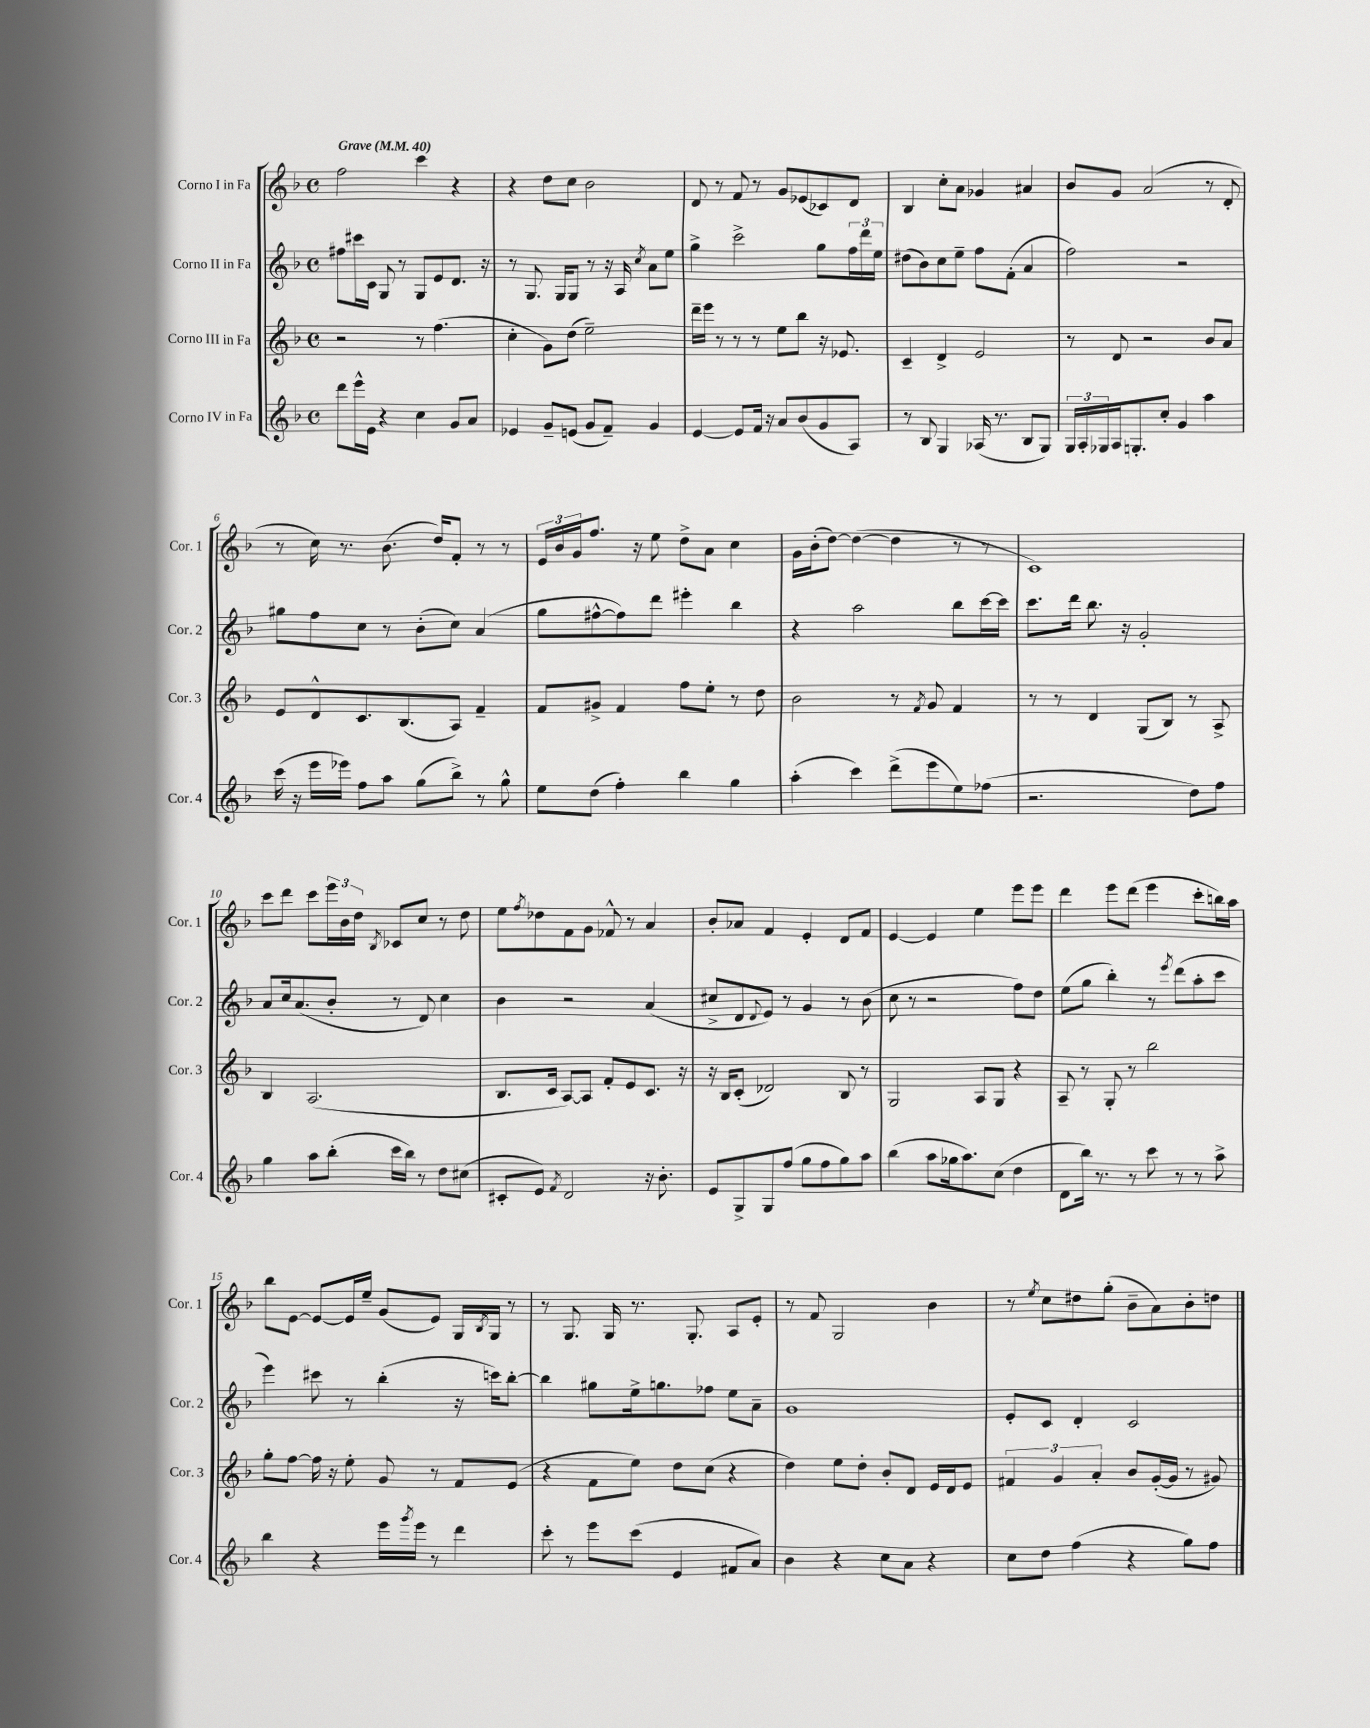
<<
\new StaffGroup <<
\new Staff = "s0" \with { instrumentName = "Corno I in Fa" shortInstrumentName = "Cor. 1" } {
    \clef treble \key f \major \defaultTimeSignature \time 4/4 \tempo "Grave" 4 = 40
    f''2 c'''4 r4 |
    r4 d''8 c''8 bes'2 |
    d'8 r8 f'8 r8 g'8 ees'8( ces'8) d'8 |
    bes4 c''8-. a'8 ges'4 ais'4 |
    bes'8 g'8 a'2( r8 d'8-. |
    r8 c''16) r8. bes'8.( d''16) f'8-. r8 r8 |
    \tuplet 3/2 { e'16 bes'16 g'16 } f''8. r16 e''8 d''8-> a'8 c''4 |
    g'16 bes'16-.( d''8~) d''4~( d''4 r8 r8 |
    c'1) |
    c'''8 d'''8 c'''8 \tuplet 3/2 { e'''16 bes'16 d''16 } \acciaccatura { bes8 } ces'8 c''8 r8 d''8 |
    e''8 \acciaccatura { f''8 } des''8 f'8 g'8 fes'8-^ r8 a'4 |
    bes'8-. aes'8 f'4 e'4-. d'8 f'8 |
    e'4~ e'4 e''4 e'''8 e'''8 |
    d'''4 e'''8 d'''8( e'''4 c'''8-. b''16) a''16 |
    bes''8 e'8~ e'8~ e'16 e''16-- g'8( e'8) g16 \acciaccatura { bes8 } g16 r8 |
    r8 g8. g16 r8. g8.-. a8 e'8-. |
    r8 f'8 g2 bes'4 |
    r8 \acciaccatura { e''8 } c''8 dis''8 g''8-.( bes'8-- a'8) bes'8-. d''8 \bar "|." |
}
\new Staff = "s1" \with { instrumentName = "Corno II in Fa" shortInstrumentName = "Cor. 2" } {
    \clef treble \key f \major \defaultTimeSignature \time 4/4
    fis''8 cis'''16 c'16 g8 r8 g8 e'8 d'8. r16 |
    r8 g8. g16 g8 r8 r16 a16 \acciaccatura { c''8 } a'8 e''8 |
    g''4-> c'''2-> g''8 \tuplet 3/2 { f''16 d'''16 e''16 } |
    dis''8( bes'8) c''8 e''8-- f''8 f'8-.( a'4 |
    f''2) r2 |
    gis''8 f''8 c''8 r8 bes'8-.( c''8) a'4( |
    g''8 fis''8~-^ fis''8) d'''8 eis'''4-. bes''4 |
    r4 a''2 bes''8 c'''16~ c'''16 |
    c'''8. d'''16 bes''8. r16 g'2-. |
    a'8 c''16 a'8.( bes'8-. r8 d'8) c''4 |
    bes'4 r2 a'4( |
    cis''8-> d'8 \appoggiatura { d'8 } e'8) r8 g'4 r8 bes'8( |
    c''8 r8 r2 f''8) d''8 |
    e''8( g''8 bes''4-.) r8 \acciaccatura { e'''8 } d'''8( a''8-. c'''8 |
    e'''4) cis'''8 r8 bes''4-.( r16 c'''16) bes''8~-. |
    bes''4 gis''8 e''16-> g''8. fes''8 e''8 a'8-- |
    g'1 |
    e'8-. c'8 d'4-. c'2 \bar "|." |
}
\new Staff = "s2" \with { instrumentName = "Corno III in Fa" shortInstrumentName = "Cor. 3" } {
    \clef treble \key f \major \defaultTimeSignature \time 4/4
    r2 r8 f''4.( |
    c''4-. g'8) d''8( e''2--) |
    d'''16-- e'''16 r8 r8 r8 e''8 bes''8 r16 ees'8. |
    c'4-- d'4-> e'2 |
    r8 d'8 r2 bes'8 a'8 |
    e'8 d'8-^ c'8. bes8.( a8) f'4-- |
    f'8 gis'8-> f'4 f''8 e''8-. r8 d''8 |
    bes'2 r8 \acciaccatura { f'8 } g'8 f'4 |
    r8 r8 d'4 g8( bes8) r8 a8-> |
    bes4 a2.( |
    bes8. c'16 a8~) a8 f'8-. e'8 c'8. r16 |
    r16 bes16 c'8-.( des'2) bes8 r8 |
    g2 a8 g8 r4 |
    a8-- r8 g8-. r8 bes''2 |
    g''8-. f''8~ f''16 r16 e''8-. g'8 r8 f'8 e'8( |
    r4 f'8 e''8) d''8 c''8( r4 |
    d''4) e''8 d''8-. bes'8-. d'8 e'16 d'16 e'8 |
    \tuplet 3/2 { fis'4 g'4 a'4-. } bes'8 g'16~-.( g'16 r8 gis'8) \bar "|." |
}
\new Staff = "s3" \with { instrumentName = "Corno IV in Fa" shortInstrumentName = "Cor. 4" } {
    \clef treble \key f \major \defaultTimeSignature \time 4/4
    d'''8 e'''16-^ e'16 r4 c''4 g'8 a'8 |
    ees'4 g'8-- e'8( g'8 f'8--) g'4 |
    e'4~ e'8 f'16 r16 a'8 bes'8( g'8 a8) |
    r8 bes8 g4 aes16( r8. bes8 g8) |
    \tuplet 3/2 { g16 a16-. ges16 } a16 g8.-. c''8-. g'4 a''4 |
    c'''16( r16 e'''16 ees'''16) f''8 a''8 g''8( bes''8->) r8 g''8-^ |
    e''8 d''8( f''4-.) bes''4 g''4 |
    a''4-.( c'''4) d'''8->( e'''8 e''8) fes''8( |
    r2. d''8) f''8 |
    g''4 a''8 bes''8-.( c'''16 bes''16) r8 d''8 cis''8( |
    cis'8-. e'8) \acciaccatura { f'8 } d'2 r16 bes'8.-. |
    e'8 g8-> g8 f''8( g''8 f''8 g''8) a''8 |
    bes''4( a''8 ges''16 a''8.) c''8( d''4 |
    d'8 bes''16) r8. r8 c'''8 r8 r8 a''8-> |
    bes''4 r4 e'''16 \acciaccatura { g'''8 } e'''16 r8 d'''4 |
    c'''8-. r8 e'''8 c'''8( e'4 fis'8 a'8) |
    bes'4 r4 c''8 a'8 r4 |
    c''8 d''8 f''4( r4 g''8) f''8 \bar "|." |
}
>>
>>
